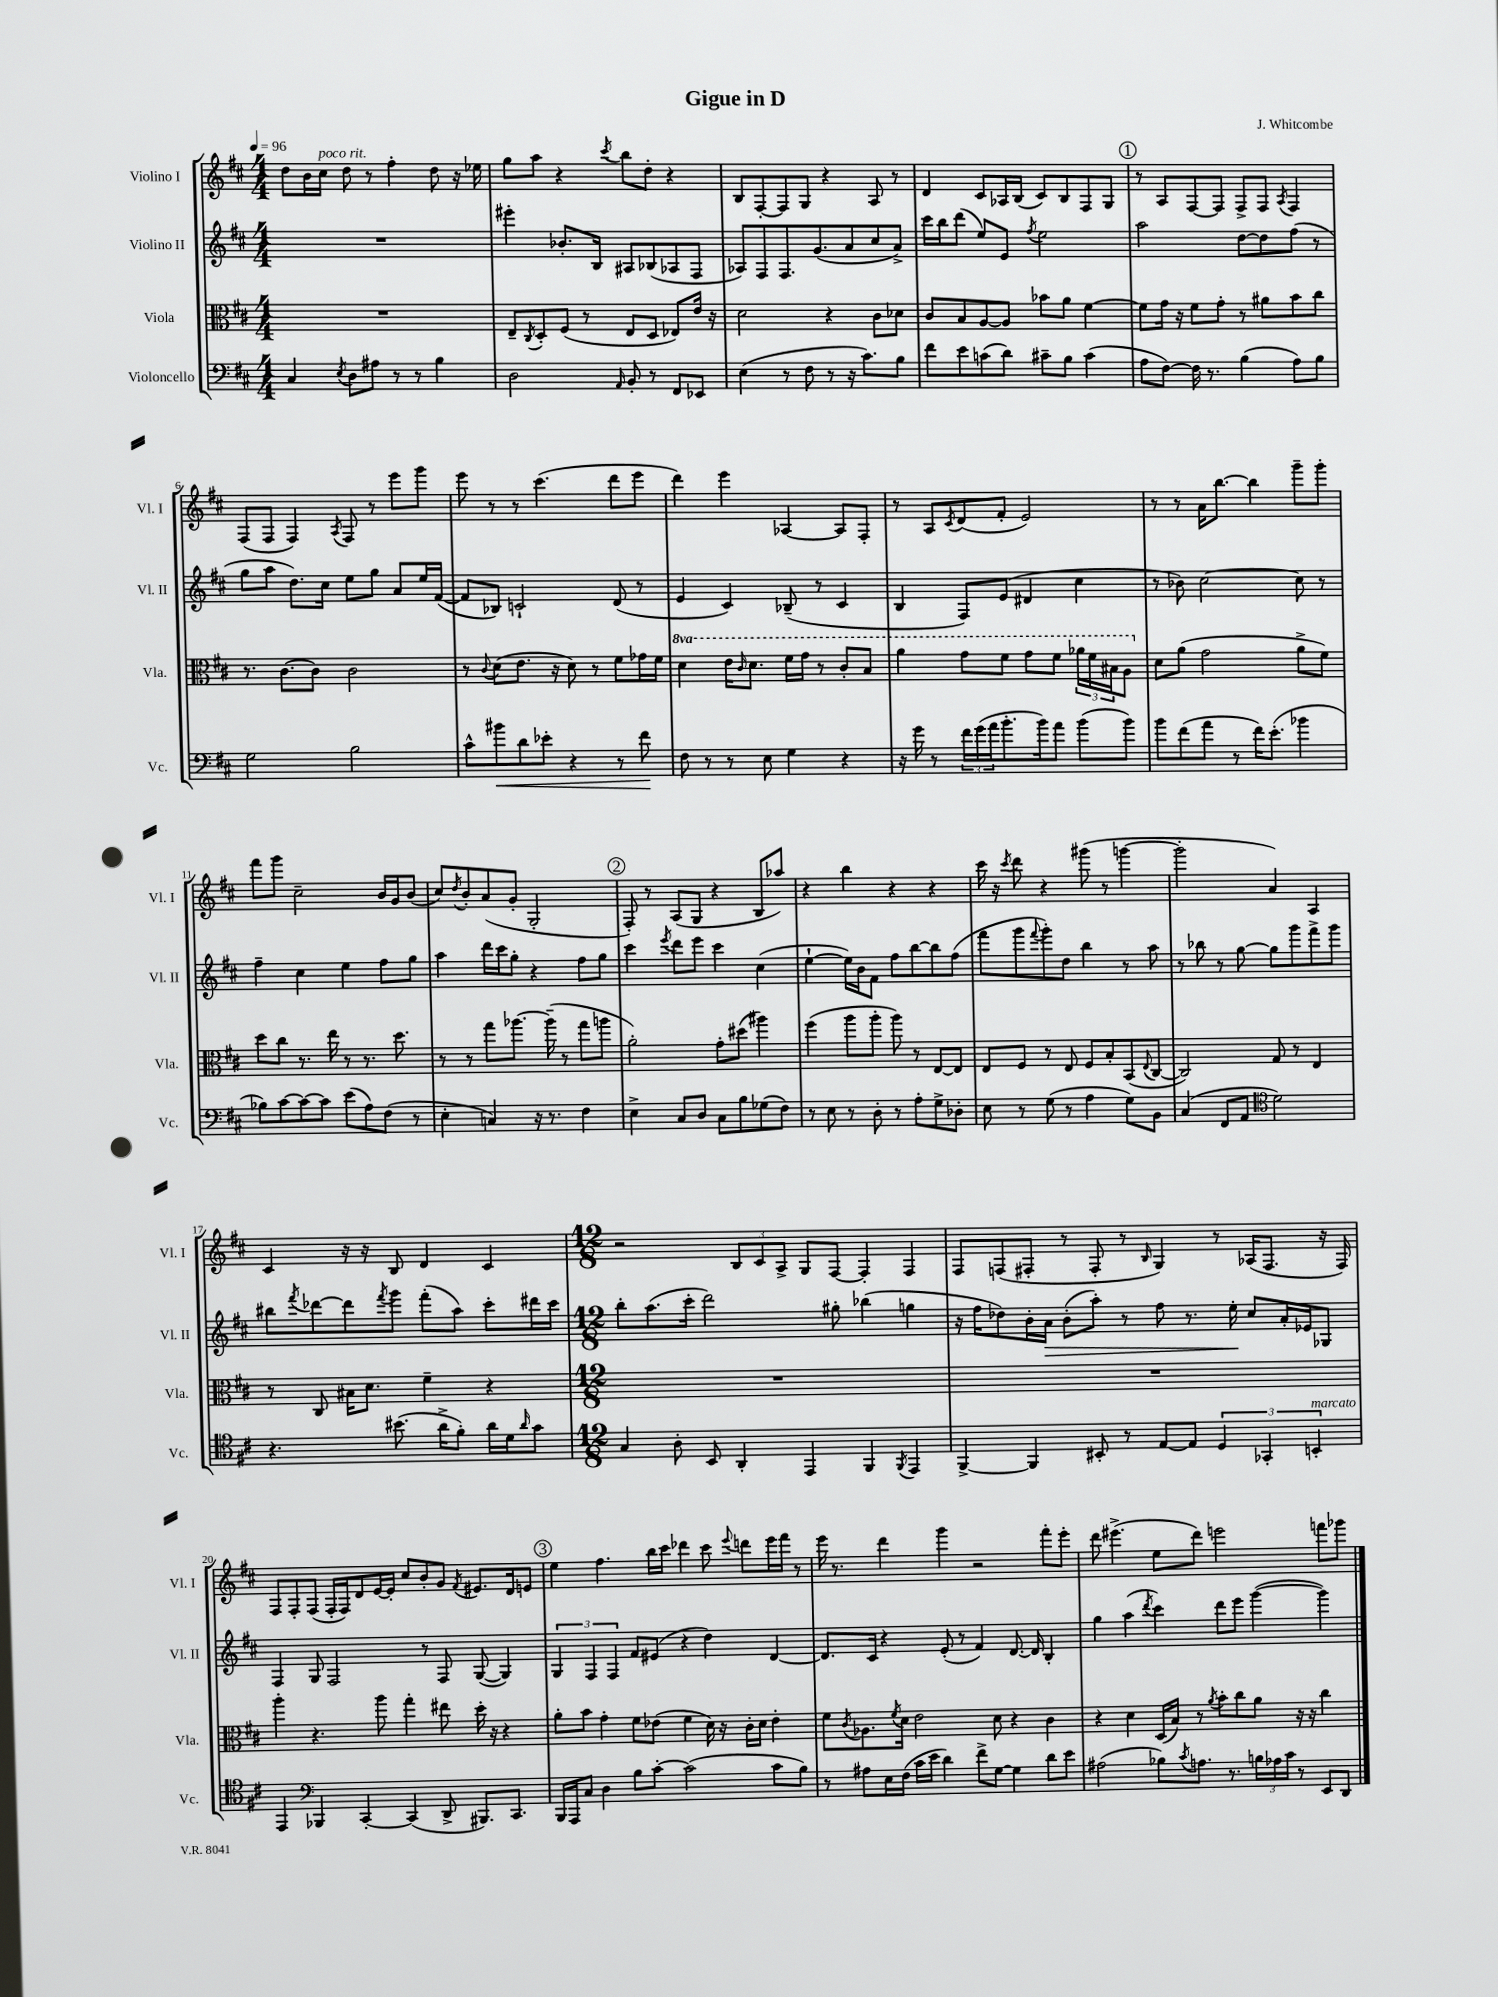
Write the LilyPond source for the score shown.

\header { title = "Gigue in D" composer = "J. Whitcombe" }
<<
\new StaffGroup <<
\new Staff = "s0" \with { instrumentName = "Violino I" shortInstrumentName = "Vl. I" } {
    \clef treble \key d \major \numericTimeSignature \time 4/4 \tempo 4 = 96
    d''8 b'16 cis''16^\markup { \italic "poco rit." } d''8 r8 fis''4-. d''8 r16 ees''16 |
    g''8 a''8 r4 \acciaccatura { cis'''8 } b''8 d''8-. r4 |
    b8 fis8~-. fis8 g8 r4 a8 r8 |
    d'4 cis'8 aes16 b16( cis'8) b8 fis8 g8 |
    \mark \markup { \circle "1" } r8 a8 fis8~ fis8 fis8-> fis8 \acciaccatura { a8 } fis4 |
    fis8( fis8 fis4) \acciaccatura { a8 } fis8 r8 e'''8 g'''8 |
    e'''8 r8 r8 cis'''4.( d'''8 e'''8 |
    d'''4) e'''4 aes4~ aes8 fis8-. |
    r8 a8 \acciaccatura { cis'8 } d'8( fis'8-. e'2) |
    r8 r8 a'16 b''8.~ b''4 g'''8-- g'''8-. |
    fis'''8 g'''8 cis''2-- b'16 g'16 b'8( |
    cis''8) \acciaccatura { d''8 } b'8-. a'8( g'8-. g2-. |
    \mark \markup { \circle "2" } fis8-.) r8 a8( g8 r4 b8 aes''8) |
    r4 b''4 r4 r4 |
    cis'''16 r16 \acciaccatura { cis'''8 } d'''8 r4 gis'''8( r8 g'''4~ |
    g'''2-. a'4) a4 |
    cis'4 r16 r16 b8 d'4 cis'4 |
    \numericTimeSignature \time 12/8 r2 \tuplet 3/2 { b8 cis'8 a8-> } g8 fis8~ fis4-. fis4 |
    fis8 f8( fis8-. r8 fis8-. r8 \grace { b16 } g4) r8 aes16( fis8. r16 fis16) |
    fis8 fis8-. fis8( fis16-. fis16) d'8 e'16~ e'16-. cis''8 b'8-. g'8 \acciaccatura { fis'8 } eis'8. d'16 e'8 |
    \mark \markup { \circle "3" } e''4 fis''4. b''16 cis'''16 des'''4 cis'''8 \appoggiatura { e'''8 } d'''8 e'''16 fis'''16 r8 |
    e'''16 r8. d'''4 g'''4 r2 fis'''8-. e'''8-. |
    d'''8 eis'''4.->( e''8 d'''8) e'''2 f'''8 ges'''8 \bar "|." |
}
\new Staff = "s1" \with { instrumentName = "Violino II" shortInstrumentName = "Vl. II" } {
    \clef treble \key d \major \numericTimeSignature \time 4/4
    R1 |
    eis'''4-. bes'8.-. b16 ais8 bes8( aes8 fis8 |
    aes8) fis8 fis8. g'8.( a'8 cis''8 a'8->) |
    cis'''16 b''16 d'''8( e''8) e'8 \acciaccatura { fis''8 } e''2 |
    \mark \markup { \circle "1" } a''2 d''8~ d''8 fis''8( r8 |
    g''8 a''8 d''8.) cis''16 e''8 g''8 a'8 e''16 fis'16~( |
    fis'8 bes8) c'2-! d'8( r8 |
    e'4 cis'4) bes8--( r8 cis'4 |
    b4 fis8) e'8( dis'4 cis''4 |
    r8 bes'8) cis''2~ cis''8 r8 |
    fis''4-- cis''4 e''4 fis''8 g''8 |
    a''4 d'''16 cis'''16 g''8-. r4 fis''8 g''8 |
    \mark \markup { \circle "2" } cis'''4 \acciaccatura { e'''8 } d'''8 e'''8 cis'''4 cis''4( |
    e''4~-! e''16) b'16 fis'8 fis''8 b''8~ b''8 fis''8( |
    fis'''8 g'''8 \appoggiatura { fis'''8 } g'''8-.) d''8 b''4 r8 a''8 |
    r8 bes''8 r8 g''8~ g''8 g'''8 fis'''8-> g'''8 |
    bis''8 \acciaccatura { fis'''8 } des'''8~ des'''8 \acciaccatura { fis'''8 } g'''8 fis'''8-.( a''8) cis'''8-. dis'''16 cis'''16 |
    \numericTimeSignature \time 12/8 b''8-. a''8.( cis'''16-. d'''2) gis''8-. bes''4( g''4 |
    r16 fis''16 des''8) b'16-. a'16\> b'8-.( a''8-.) r8 fis''8 r8. e''16-.\! cis''8 a'16-. ees'16 ges8 |
    fis4 g8 fis2 r8 fis8 g8~( g4) |
    \mark \markup { \circle "3" } \tuplet 3/2 { g4 fis4 fis4 } fis'8 eis'8( r4 d''4) d'4~ |
    d'8. cis'16 r4 e'8-.( r8 fis'4) d'8.~ d'16 b4-. |
    g''4 a''4( \acciaccatura { d'''8 } cis'''4) d'''8 e'''8 g'''4~( g'''4) \bar "|." |
}
\new Staff = "s2" \with { instrumentName = "Viola" shortInstrumentName = "Vla." } {
    \clef alto \key d \major \numericTimeSignature \time 4/4 \set Staff.ottavationMarkups = #ottavation-simple-ordinals
    R1 |
    e8-- \acciaccatura { cis8 } d8-. fis8( r8 e8 d8 ees8) e'16 r16 |
    d'2 r4 cis'8 des'8 |
    cis'8 b8 a8~ a8 bes'8 a'8 fis'4~ |
    \mark \markup { \circle "1" } fis'8 g'16 r16 fis'8 g'8-. r8 ais'8 b'8 cis''8 |
    r8. cis'8.~ cis'8 cis'2 |
    r8 \appoggiatura { cis'8 } d'8( e'8. r16 d'8) r8 fis'8 ges'16 fis'16 |
    \ottava #1 d''4 e''16 \grace { cis''16 } d''8. fis''16 g''16 r8 cis''8-. b'8 |
    a''4 g''8 fis''8 g''8 fis''8 \tuplet 3/2 { aes''16 fis''16 bis'16 } a'8 \ottava #0 |
    d'8 a'8( g'2 a'8-> fis'8) |
    d''8 cis''8 r8. e''16 r8 r8. d''8. |
    r8 r8 g''8 aes''8.~ aes''16--( r8 g''8 a''8 |
    \mark \markup { \circle "2" } a'2-.) g'8-. dis''8( ais''4) |
    fis''4( a''8 a''8-. a''8) r8 e8~ e8 |
    e8 fis8 r8 e8 fis8 b8-. b,8( \appoggiatura { e8 } cis8~ |
    cis2) g8 r8 e4 |
    r8 cis8 bis16 d'8. fis'4-- r4 |
    \numericTimeSignature \time 12/8 R1. |
    R1. |
    a''4-. r4. a''8 g''4-. eis''8 d''16-. r16 r4 |
    \mark \markup { \circle "3" } a'8-. b'8 g'4-. fis'8 ees'8( fis'4 d'16) r16 cis'16-. d'16 ees'4-. |
    fis'8 \acciaccatura { cis'8 } aes8. \acciaccatura { fis'8 } d'16 e'2 d'8 r4 cis'4 |
    r4 d'4 d16( b16) r8 \acciaccatura { a'8 } b'8-. cis''8 a'8 r16 r16 cis''4 \bar "|." |
}
\new Staff = "s3" \with { instrumentName = "Violoncello" shortInstrumentName = "Vc." } {
    \clef bass \key d \major \numericTimeSignature \time 4/4
    cis4 \acciaccatura { e8 } d8 ais8 r8 r8 b4 |
    d2 \grace { a,16 } b,8-. r8 fis,8 ees,8 |
    e4( r8 fis8 r8 r16 cis'8.) b8 |
    fis'8 e'8 c'8( d'8) cis'8-- b8 cis'4( |
    \mark \markup { \circle "1" } a8 fis8~) fis16 r8. b4( a8) b8 |
    g2 b2 |
    cis'8-^ bis'8\< d'8 ees'8-. r4 r8 fis'8\! |
    fis8 r8 r8 e8 g4 r4 |
    r16 g'16 r8 \tuplet 3/2 { fis'16 g'16( a'16 } b'8.-. b'16) a'8 b'8( b'8) |
    b'8 fis'8( a'8 r8 fis'16) e'8.-.( bes'4 |
    bes8) cis'8~ cis'8~ cis'8 e'8( a8) fis8( r8 |
    e4-. c4) r16 r8. fis4 |
    \mark \markup { \circle "2" } e4-> cis8 d8 cis8 b8 ges8( fis8) |
    r8 e8 r8 d8-. r8 a8-. g8-> des8-. |
    e8 r8 g8( r8 a4 g8) b,8 |
    cis4( fis,8 a,8 \clef tenor d'2) |
    r4. bis'8.( a'16-> fis'8-.) a'16 d'16 \grace { a'16 } g'8 |
    \numericTimeSignature \time 12/8 g4 a8-. b,8 a,4-. e,4 fis,4 \acciaccatura { fis,8 } e,4 |
    fis,4~-> fis,4 bis,8-. r8 e8~ e8 \tuplet 3/2 { d4 ges,4-. b,4-.^\markup { \italic "marcato" } } |
    e,4 \clef bass bes,,4 cis,4~-. cis,4( d,8-> bis,,8.) cis,8. |
    \mark \markup { \circle "3" } b,,16 a,,16 cis8 d4 b8 cis'8~-. cis'2( cis'8 b8) |
    r8 ais8 e16 fis16( cis'16 e'16 d'4) fis'8-> g8~ g4 d'8 e'8 |
    ais2( bes8) \acciaccatura { cis'8 } a8. r8. \tuplet 3/2 { b16 aes16 cis'16 } r8 e,8 d,8 \bar "|." |
}
>>
>>
